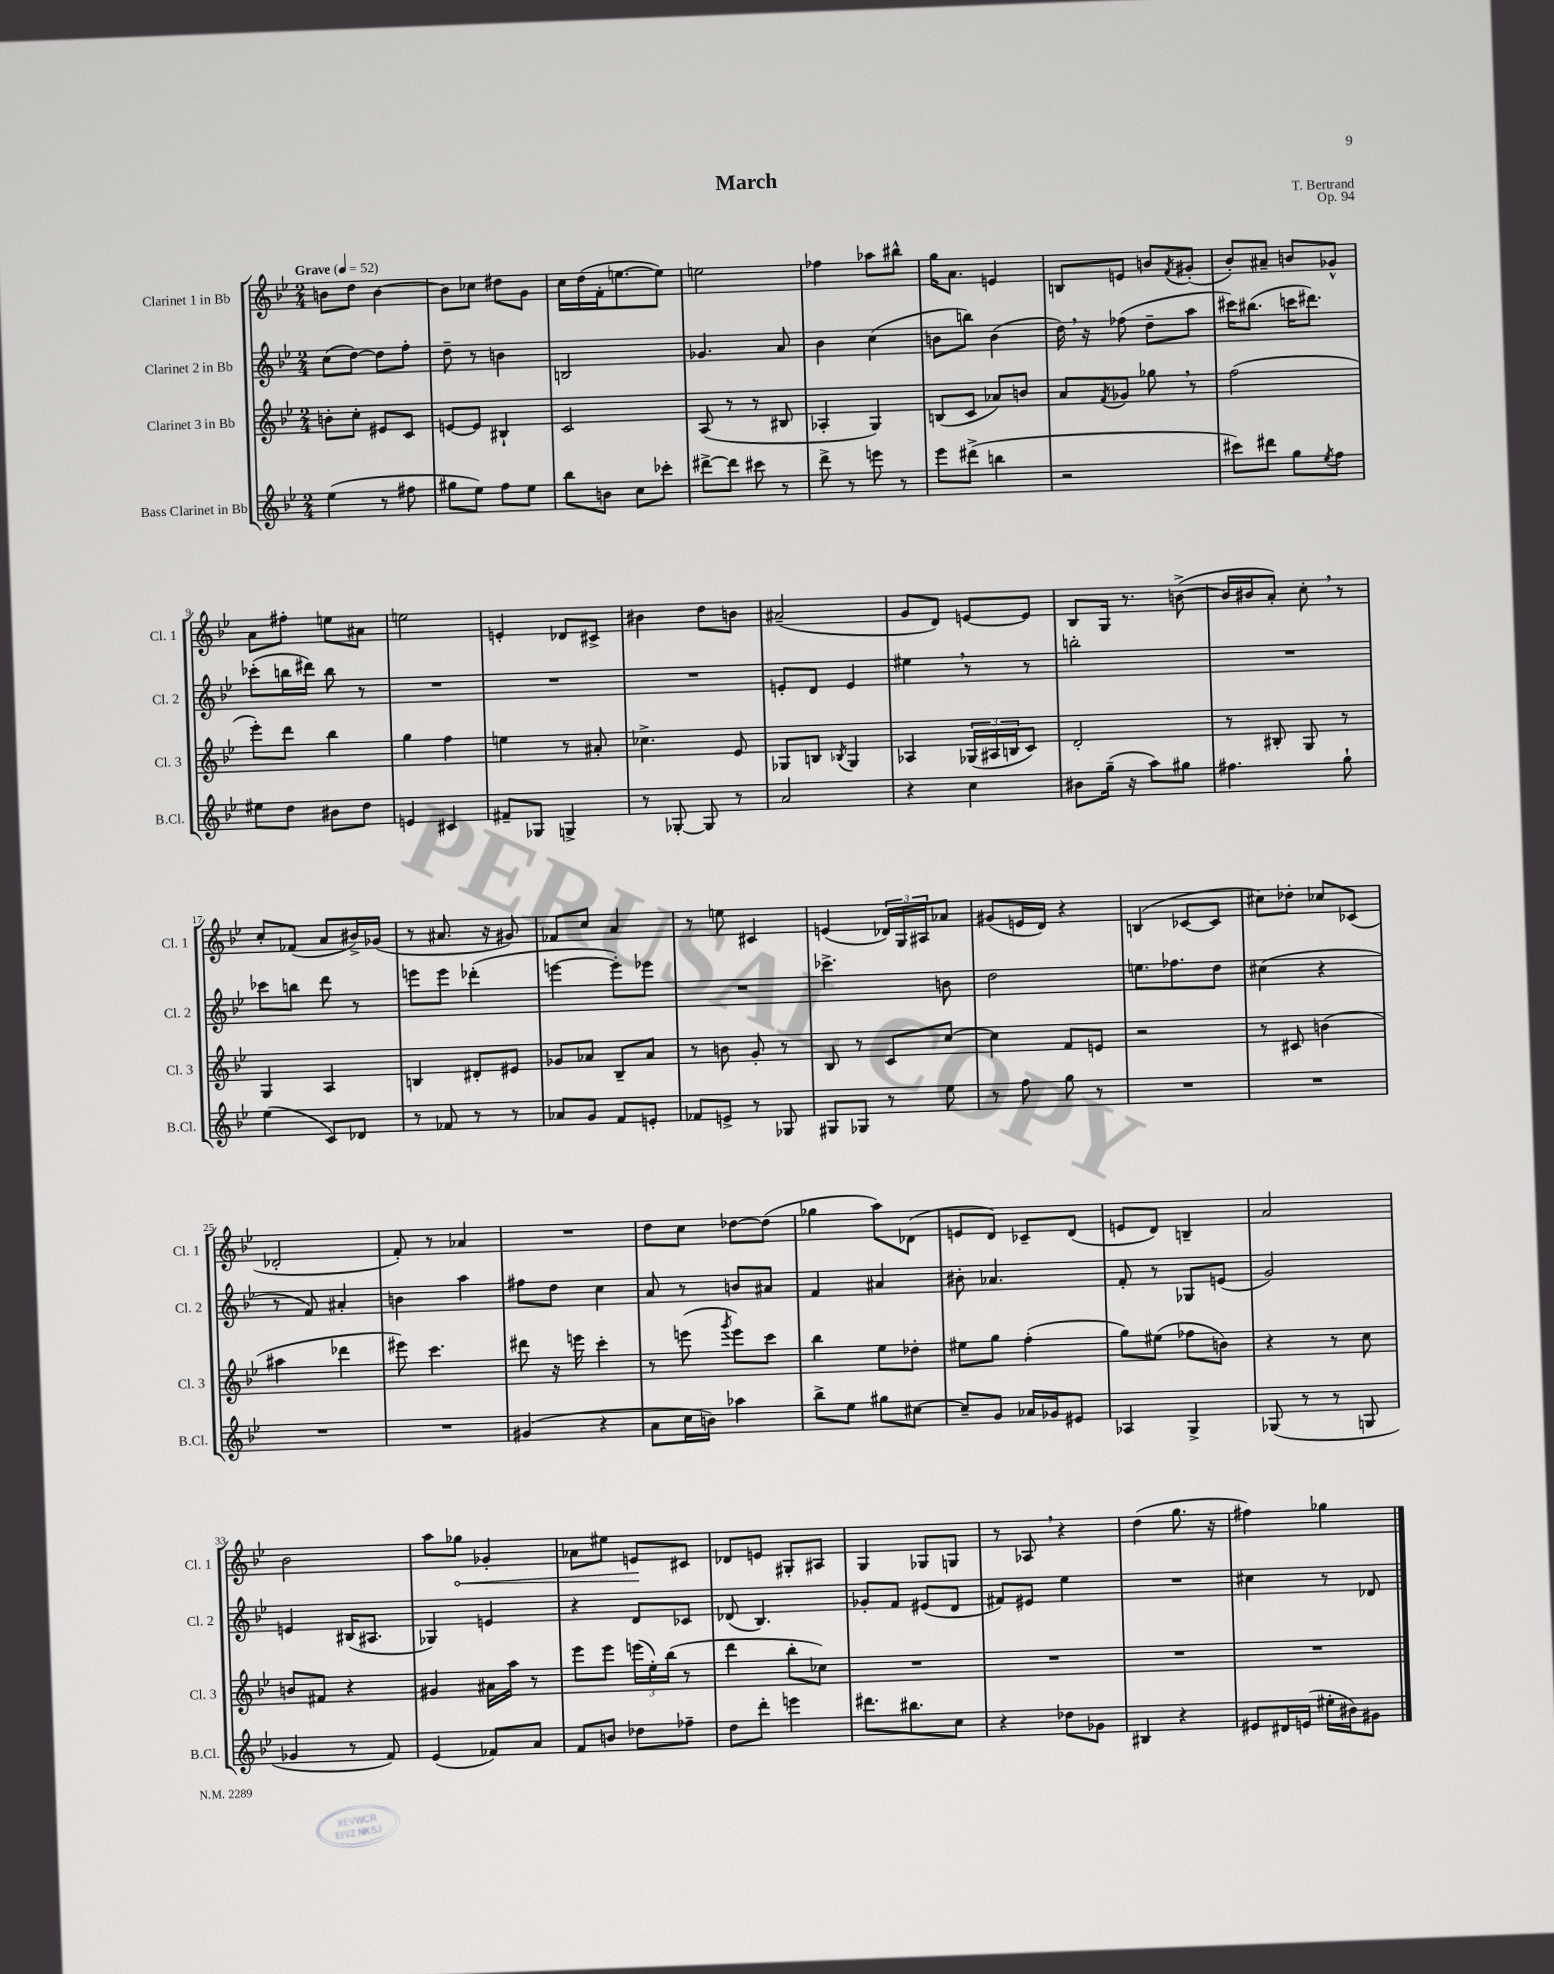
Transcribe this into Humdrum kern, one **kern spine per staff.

**kern	**kern	**kern	**kern
*staff4	*staff3	*staff2	*staff1
*clefG2	*clefG2	*clefG2	*clefG2
*k[b-e-]	*k[b-e-]	*k[b-e-]	*k[b-e-]
*M2/4	*M2/4	*M2/4	*M2/4
*MM52	*MM52	*MM52	*MM52
(4ee-	8b'	(8cc	8b
.	8cc'	[8dd)	8dd
8r	8e#	8dd]	[4b
8ff#	8c	8ff'	.
=	=	=	=
8gg#	[8e	8dd~	8b]
8ee-)	8e]	8r	8cc-
8ff	4B#`	4b	8dd#
8ee-	.	.	8g
=	=	=	=
8bb-	2c	2B	16cc
.	.	.	(16dd
8b	.	.	16f'
.	.	.	[8.ee
8cc	.	.	.
8ccc-'	.	.	8ee])
=	=	=	=
[8ddd#^	(8A	4.g-	2ee
8ddd#]	8r	.	.
8ccc#	8r	.	.
8r	8B#	8a	.
=	=	=	=
8ddd^	4A-'	4b-	4ff-
8r	.	.	.
8eee	4G)	(4cc	8aa-
8r	.	.	8bb#^^
=	=	=	=
8eee-	(8B	8b	16gg
.	.	.	8.a
(8ddd#^	8c	8bb)	.
4bb	8a-)	(4b	4e
.	8b	.	.
=	=	=	=
2r	8a	16dd)	8B
.	.	16r	.
.	8qf	.	.
.	8g-	(8ff-	8e
.	8gg-	8dd~	8b
.	.	.	8qf
.	8r	8aa	(8g#'
=	=	=	=
8ccc#)	(2ff	16ccc#)	8b-')
.	.	(8.bb#	.
8ddd#	.	.	8a#~
8gg	.	16ccc	8b
.	.	8.ddd#)	.
8qee-	.	.	.
8ff	.	.	8g-^^
=	=	=	=
8ee#	8eee-')	(8ccc-'	8a
8dd	8ddd	16bb	8ff#'
.	.	16ddd#)	.
8b#	4bb-	8bb	8ee
8dd	.	8r	8a#
=	=	=	=
4e	4gg	2r	2ee
4c#	4ff	.	.
=	=	=	=
8f#~	4ee	2r	4e'
8G-	.	.	.
4G^	8r	.	8d-
.	8a#'	.	8c#^
=	=	=	=
8r	4.cc-^	2r	4b#
[8G-'	.	.	.
8G-]	.	.	8dd
8r	8e-	.	8b
=	=	=	=
2a	8G-	8e'	(2a#~
.	8B	8d	.
.	8qB-	.	.
.	4G-	4e	.
=	=	=	=
4r	4A-	4ee#	8g
.	.	.	8d)
4cc	(24G-	8r	[8e
.	24A#	.	.
.	24B	.	.
.	8c)	8r	8e]
=	=	=	=
8b#	2d'	2bb'	8B-
(16gg~	.	.	16G
16r	.	.	8.r
8aa)	.	.	.
8gg#	.	.	([8b^
=	=	=	=
4.ff#	8r	2r	16b]
.	.	.	16b#
.	8B#'	.	8a')
.	8G	.	8cc'
8gg`	8r	.	8r
=	=	=	=
(4ee-	4G	8ccc-	8cc'
.	.	8bb	(8f-
8c)	4A	8ddd	8a
8d-	.	8r	16b#^)
.	.	.	(16g-
=	=	=	=
8r	4B	8eee	8r
8f-	.	8eee	8.a#
8r	8d#'	(4ddd-'	.
.	.	.	16r
8r	8e#	.	8g#)
=	=	=	=
8a-	8g-	[4eee	8f-
8g	8a-	.	8cc
8f	8B-~	8eee'])	4a
8e'	8a-	8eee-	.
=	=	=	=
8f-	8r	2r	8r
8e^	8b	.	8ee
8r	8g'	.	4c#
8G-	8r	.	.
=	=	=	=
8G#	8B-	4.ccc-^	(4e
8G-	8r	.	.
8r	8c	.	24d-)
.	.	.	24G
.	.	.	24A#
8ee-	[8cc	8b	8a-
=	=	=	=
8r	4cc]	2dd	(8g#
8ff	.	.	16e
.	.	.	16d)
8gg	8f	.	4r
8r	8e	.	.
=	=	=	=
2r	2r	8.ee	(4B
.	.	8.ff-	.
.	.	.	[8c-
.	.	8dd	8c-]
=	=	=	=
2r	8r	(4cc#	8cc#)
.	8c#	.	8dd-'
.	(4b	4r	8cc-
.	.	.	(8c-
=	=	=	=
2r	4aa#	8r	2d-'
.	.	8f)	.
.	4ddd-	4a#'	.
=	=	=	=
2r	8eee#)	4b	8f')
.	4.ccc	.	8r
.	.	4aa	4a-
=	=	=	=
(4g#	8ddd#	8ff#	2r
.	16r	8dd	.
.	16eee	.	.
4r	4ccc'	4cc	.
=	=	=	=
8a	8r	8a	8dd
16cc	(8eee	8r	8cc
16b)	.	.	.
.	8qggg	.	.
4aa-	8eee)	8b	[8dd-
.	8ccc	8a#	(8dd-]
=	=	=	=
8bb-^	4bb-	4f	4gg-
8ee-	.	.	.
8gg#	8ee-	4a#	8aa)
[8cc#	8dd-'	.	(8d-
=	=	=	=
8cc#~]	8ee#	8b#'	8e
8g	8gg	4.a-	8d)
16a-	(4ff'	.	8c-~
16g-	.	.	.
8e#	.	.	(8d
=	=	=	=
4A-	8gg)	8f'	8e
.	(8ee#	8r	8d)
4G^	8ff-	8G-	4B~
.	8b)	(8e	.
=	=	=	=
(8G-	4r	2g)	2a
8r	.	.	.
8r	8r	.	.
8G	8cc	.	.
=	=	=	=
4g-	8b	4e	2b-
.	8f#	.	.
8r	4r	(16B#	.
.	.	8.A#	.
8f)	.	.	.
=	=	=	=
(4e-	4g#	4G-)	8aa
.	.	.	8gg-
8f-)	16a#	4e	4g-'
.	16aa	.	.
8a	8r	.	.
=	=	=	=
8f	8eee-	4r	8a-
8b	8eee-	.	8ee#
8dd-	(24eee	8d	8e
.	24ee-')	.	.
.	(24bb-	.	.
8ff-~	8r	8c-	8c#
=	=	=	=
8dd	4ddd	(8d-	8d-
8ddd'	.	4.B-)	8e
4eee	8bb-'	.	8G#'
.	8cc-)	.	8A#
=	=	=	=
8.ddd#	2r	8g-'	4G
.	.	8f	.
8.bb#	.	.	.
.	.	(8e#	8G-
8cc	.	8d	8G
=	=	=	=
4r	2r	8f#)	8r
.	.	8e#	8A-
8dd-	.	4ee-	4r
8g-	.	.	.
=	=	=	=
4B#	2r	2r	(4dd
4r	.	.	8.gg
.	.	.	16r
=	=	=	=
8e#	2r	4cc#	4ff#)
16d#	.	.	.
(16e	.	.	.
16ee#'	.	8r	4gg-
16b#)	.	.	.
8g#	.	8d-	.
==	==	==	==
*-	*-	*-	*-
